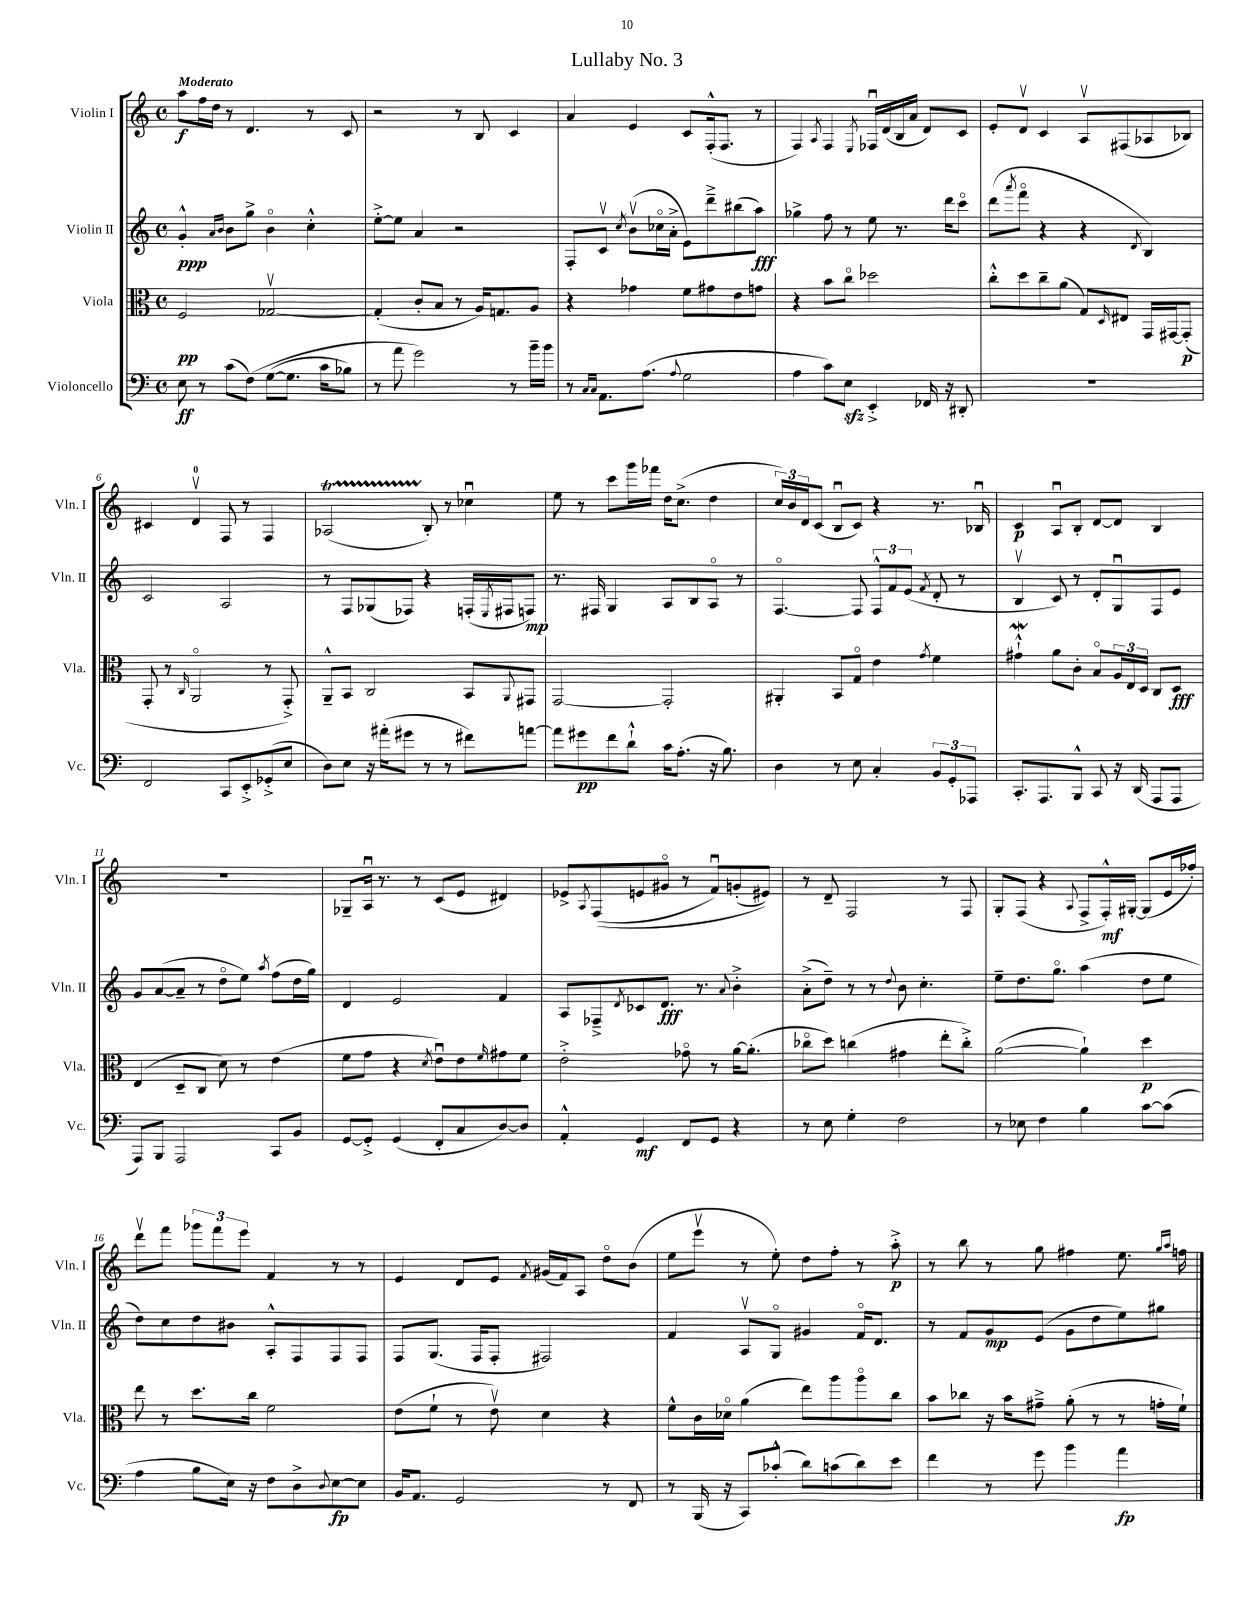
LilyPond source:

\header { title = "Lullaby No. 3" }
<<
\new StaffGroup <<
\new Staff = "s0" \with { instrumentName = "Violin I" shortInstrumentName = "Vln. I" } {
    \clef treble \key c \major \defaultTimeSignature \time 4/4 \tempo "Moderato"
    a''8\f f''16 d''16 r8 d'4. r8 c'8 |
    r2 r8 b8 c'4 |
    a'4 e'4 c'8 f16-.-^( f8. r8 |
    f4) \acciaccatura { a8 } f4 \acciaccatura { e8 } fes16\downbow d'16( b16 a'16 d'8) c'8 |
    e'8-. d'8\upbow c'4 a8\upbow fis8( aes8 bes8) |
    cis'4 d'4-0\upbow f8 r8 f4 |
    aes2\startTrillSpan( b8-.\stopTrillSpan) r8 ces''4\downbow |
    e''8 r8 c'''8 g'''16 fes'''16 d''16 c''8.->( d''4 |
    \tuplet 3/2 { c''16) b'16 d'16 } c'8( b8\downbow c'8) r4 r8. bes16\downbow |
    c'4\p a8\downbow b8-. d'8~ d'8 b4 |
    R1 |
    ges8-- a16\downbow r8. r8 c'8( e'8 dis'4) |
    ees'8-> \acciaccatura { a8 } f8(\( e'8 gis'8\flageolet r8 f'8\downbow) g'8-.( eis'8)\) |
    r8 d'8-- f2 r8 f8 |
    g8-. f8( r4 \appoggiatura { a8 } f8-> f16-.-^\mf) gis16~-. gis8( e'16 fes''16-.) |
    d'''8\upbow f'''8 \tuplet 3/2 { ges'''8 f'''8 e'''8 } f'4 r8 r8 |
    e'4 d'8 e'8 \acciaccatura { f'8 } gis'16( f'16) a8 d''8\flageolet b'8( |
    e''8 e'''8\upbow r8 e''8-.) d''8 f''8-. r8 a''8-.->\p |
    r8 b''8 r8 g''8 fis''4 e''8. \grace { g''16 a''16 } f''16 \bar "|." |
}
\new Staff = "s1" \with { instrumentName = "Violin II" shortInstrumentName = "Vln. II" } {
    \clef treble \key c \major \defaultTimeSignature \time 4/4
    g'4-.-^\ppp \grace { a'16 b'16 } b'8 g''8-> b'4\flageolet c''4-.-^ |
    e''8~-.-> e''8 a'4 r2 |
    f8-. c'8\upbow \acciaccatura { c''8 } b'8\upbow( ces''16\flageolet a'16-.-> e'8) d'''8---> bis''8( a''8\fff) |
    ges''4-> f''8 r8 e''8 r8. d'''16 c'''8\flageolet |
    d'''8( \acciaccatura { a'''8 } f'''8\flageolet r4 r4 \acciaccatura { d'8 } b4) |
    c'2 a2 |
    r8 f8 ges8( fes8) r4 f16-.( \acciaccatura { e8 } fis16 f8\mp) |
    r8. fis16 g4 a8 b8 a8\flageolet r8 |
    f4.~\flageolet f8 \tuplet 3/2 { f8-^ f'8 e'8( } \acciaccatura { f'8 } d'8-. r8 |
    b4\upbow c'8) r8 d'8-. g8\downbow f8 e'8 |
    g'8 a'8~( a'8-- r8 d''8\flageolet e''8) \acciaccatura { a''8 } f''8( d''16 g''16) |
    d'4 e'2 f'4 |
    a8 fes8---> \acciaccatura { d'8 } ces'8 d'8.\fff r8. \appoggiatura { a'8 } b'4-.-> |
    a'8-.->( d''8--) r8 r8 \appoggiatura { d''8 } b'8 c''4.-. |
    e''8-- d''8. g''8.\flageolet a''4( d''8 e''8 |
    d''8) c''8 d''8 bis'8 a8-.-^ f8 f8 f8 |
    f8 g8.( f16 f8-. fis2) |
    f'4 a8\upbow g8\flageolet gis'4 f'16\flageolet d'8. |
    r8 f'8 g'8\mp e'8( g'8 d''8 e''8) gis''8 \bar "|." |
}
\new Staff = "s2" \with { instrumentName = "Viola" shortInstrumentName = "Vla." } {
    \clef alto \key c \major \defaultTimeSignature \time 4/4
    f2\pp ges2~\upbow |
    ges4-.( c'8-. b8 r8 a16) g8. a8 |
    r4 ges'4 f'8 gis'8 e'8 g'8 |
    r4 b'8 c''8\flageolet des''2 |
    c''8-.-^ d''8 c''8-- a'8( g8) \grace { d16 } eis8 g,16 gis,16~ gis,8-.\p( |
    g,8-. r8 \grace { c16 } a,2\flageolet r8 g,8-.->) |
    a,8---^ b,8 c2 b,8 \appoggiatura { a,8 } gis,8 |
    g,2~ g,2-. |
    ais,4-. b,8 g8\flageolet e'4 \acciaccatura { g'8 } f'4 |
    gis'4-!-^\mordent a'8 c'8-. b8\flageolet \tuplet 3/2 { a16 e16 d16 } c8 d8\fff |
    e4( d8-- c8 d'8) r8 e'4( |
    f'8 g'8 r4 \acciaccatura { d'8 } e'8\downbow) e'8 \grace { f'16 } gis'8 f'8 |
    e'2-.-> ges'8\flageolet r8 a'16~ a'8.-.( |
    ces''8\flageolet d''8) c''4( gis'4 e''8-. c''8-.->) |
    a'2~( a'4-!) d''4\p |
    e''8 r8 d''8. c''16 f'2 |
    e'8( f'8-! r8 e'8\upbow) d'4 r4 |
    f'8-^ c'16 des'16\flageolet a'4( e''8) a''8 a''8\flageolet c''8 |
    b'8 ces''8 r16 b'16 gis'8---> a'8-.( r8 r8 g'16-. f'16-!) \bar "|." |
}
\new Staff = "s3" \with { instrumentName = "Violoncello" shortInstrumentName = "Vc." } {
    \clef bass \key c \major \defaultTimeSignature \time 4/4
    e8\ff r8 c'8( f8)\( g8~( g8. c'16 bes8) |
    r8 a'8 g'2\) r8 b'16-- b'16 |
    r8 \grace { c16 c16 } a,8. a8.( \appoggiatura { a8 } g2 |
    a4 c'8) e8\sfz e,4-.-> fes,16 r16 dis,8-. |
    R1 |
    f,2 c,8 e,8-.-> ges,8-.->( e8 |
    d8) e8 r16 ais'16-.( gis'8 r8 r8 fis'8) a'8~ |
    a'8 gis'8\pp f'8 d'8-!-^ c'16 a8.-.( r16 b8.) |
    d4 r8 e8 c4-. \tuplet 3/2 { b,8 g,8-. aes,,8 } |
    c,8.-. a,,8. b,,8-^ c,8 r16 d,16( a,,8 a,,8 |
    a,,8) b,,8 a,,2 c,8 b,8 |
    g,8~ g,8-.-> g,4( f,8-. c8 d8~) d8 |
    a,4-.-^ g,4\mf f,8 g,8 r4 |
    r8 e8 g4-. f2 |
    r8 ees8 f4 b4 c'8~ c'8( |
    a4 b8 e16) r16 f8 d8-> \appoggiatura { d8 } e8~\fp e8 |
    b,16 a,8. g,2 r8 f,8 |
    r8 b,,16( r16 c,8) ces'8-.-^( d'8) c'8( d'8) e'8 |
    f'4 r8 g'8 b'4 a'4\fp \bar "|." |
}
>>
>>
